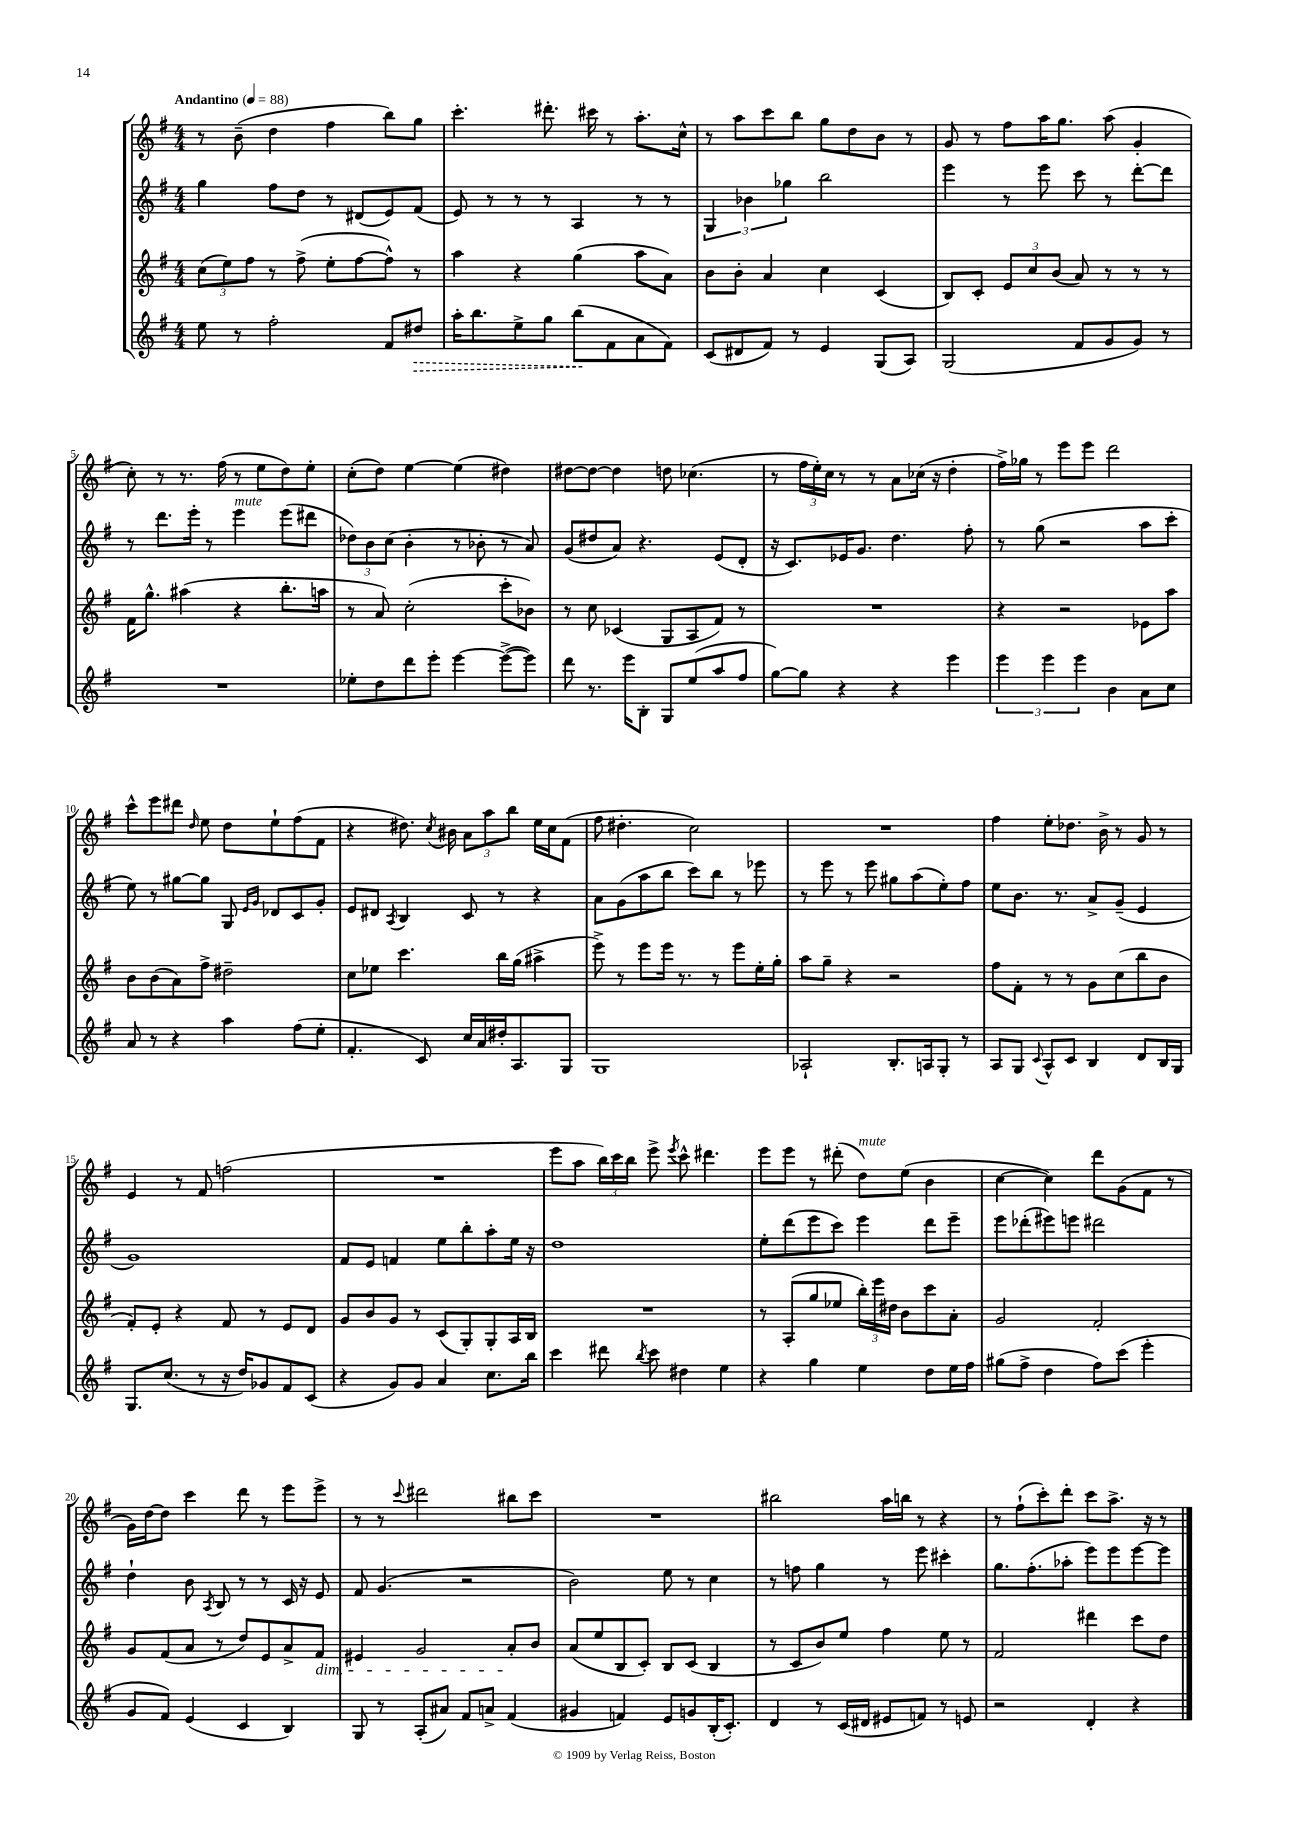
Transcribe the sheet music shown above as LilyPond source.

<<
\new StaffGroup <<
\new Staff = "s0" {
    \clef treble \key g \major \numericTimeSignature \time 4/4 \tempo "Andantino" 4 = 88
    \autoBeamOff r8 b'8--( d''4 fis''4 b''8[) g''8] |
    c'''4.-. dis'''8.-. cis'''16 r8 a''8.[-. c''16]-^ |
    r8 a''8[ c'''8 b''8] g''8[ d''8 b'8] r8 |
    g'8 r8 fis''8[ a''16 g''8.] a''8( g'4-. |
    c''8-.) r8 r8. fis''16( r8 e''8[ d''8) e''8]-. |
    c''8[-.( d''8]) e''4~ e''4( dis''4) |
    dis''8[~ dis''8]~ dis''4 d''8 ces''4.( |
    r8 \tuplet 3/2 { fis''16[ e''16-.) c''16] } r8 r8 a'8[ ces''16]( r16 d''4-. |
    fis''16[->) ges''16] r8 e'''8[ e'''8] d'''2 |
    c'''8[-^ e'''8 dis'''8] \grace { d''16 } e''8 d''8[ e''8-! fis''8( fis'8] |
    r4 dis''8.) \acciaccatura { c''8 } bis'16 \tuplet 3/2 { a'8[ a''8 b''8] } e''16[ c''16 fis'8]( |
    fis''8 dis''4.-. c''2) |
    R1 |
    fis''4 e''8[-. des''8.] b'16-> r8 g'8 r8 |
    e'4 r8 fis'8 f''2( |
    R1 |
    e'''8[ a''8] \tuplet 3/2 { b''16[) c'''16 b''16] } e'''8-> \acciaccatura { e'''8 } c'''8-^ dis'''4. |
    e'''8[ e'''8] r8 dis'''8-.( d''8[^\markup { \italic "mute" }) e''8]( b'4 |
    c''4~ c''4) d'''8[ g'8( fis'8] r8 |
    g'16[) d''16~ d''8] c'''4 d'''8 r8 e'''8[ e'''8]-> |
    r8 r8 \appoggiatura { c'''8 } dis'''2 bis''8[ c'''8] |
    R1 |
    bis''2 a''16[ b''16] r8 r4 |
    r8 fis''8[-!( c'''8-.) d'''8]-. c'''8[ a''8.]-> r16 r8 \bar "|." |
}
\new Staff = "s1" {
    \clef treble \key g \major \numericTimeSignature \time 4/4
    \autoBeamOff g''4 fis''8[ d''8] r8 dis'8[( e'8) fis'8]( |
    e'8) r8 r8 r8 a4 r8 r8 |
    \tuplet 3/2 { g4 bes'4 ges''4 } b''2 |
    e'''4 r8 e'''8 c'''8 r8 d'''8[~-. d'''8] |
    r8 d'''8.[ e'''16]-. r8 e'''4^\markup { \italic "mute" } e'''8[( dis'''8] |
    \tuplet 3/2 { des''8[) b'8 c''8]( } b'4-. r8 bes'8-. r8 a'8) |
    g'8[( dis''8 a'8]) r4. e'8[( d'8]-. |
    r16 c'8.[) ees'16 g'8.] d''4. fis''8-. |
    r8 g''8( r2 a''8[ c'''8]-. |
    e''8) r8 gis''8[~ gis''8] g8 \grace { e'16[ g'16] } des'8[ c'8 g'8]-. |
    e'8[ dis'8] \acciaccatura { a8 } b4 c'8 r8 r4 |
    a'8[ g'8( a''8 b''8] c'''8[) b''8] r8 ees'''8 |
    r8 e'''8 r8 e'''8 gis''8[ a''8( e''8-.) fis''8] |
    e''8[ b'8.] r8. a'8[-> g'8]--( e'4 |
    g'1) |
    fis'8[ e'8] f'4 e''8[ b''8-. a''8-. e''16] r16 |
    d''1 |
    e''8[-. d'''8( e'''8 c'''8]) e'''4 d'''8[ e'''8]-- |
    e'''8[ des'''8-.( eis'''8) e'''8] dis'''2 |
    d''4-! b'8 \acciaccatura { a8 } b8 r8 r8 c'16 r16 e'8 |
    fis'8 g'4.( r2 |
    b'2) e''8 r8 c''4 |
    r8 f''8 g''4 r8 e'''8 cis'''4-. |
    g''8.[ fis''8.-.( aes''8]-. e'''8[) e'''8 e'''8~ e'''8] \bar "|." |
}
\new Staff = "s2" {
    \clef treble \key g \major \numericTimeSignature \time 4/4
    \autoBeamOff \tuplet 3/2 { c''8[( e''8) fis''8] } r8 fis''8->( e''8[-. fis''8~ fis''8]-^) r8 |
    a''4 r4 g''4( a''8[ a'8]) |
    b'8[ b'8]-. a'4 c''4 c'4( |
    b8[) c'8]-. \tuplet 3/2 { e'8[ c''8 b'8]( } a'8) r8 r8 r8 |
    fis'16[ g''8.]-^ ais''4( r4 b''8.[-. a''16] |
    r8 a'8) c''2-.( c'''8[-. bes'8]) |
    r8 c''8 ces'4( g8[ a8 fis'8]) r8 |
    R1 |
    r4 r2 ees'8[ a''8] |
    b'8[ b'8( a'8) fis''8]-> dis''2-- |
    c''8[ ees''8] c'''4. b''16[ g''16]( ais''4-> |
    e'''8->) r8 e'''8[ e'''16] r8. r8 e'''8[ e''16-. g''16]-. |
    a''8[ g''8]-- r4 r2 |
    fis''8[ fis'8]-. r8 r8 g'8[ c''8( b''8 b'8] |
    fis'8[-.) e'8]-. r4 fis'8 r8 e'8[ d'8] |
    g'8[ b'8 g'8] r8 c'8[( g8-.) g8-. a16 b16] |
    R1 |
    r8 a8[-.( g''8 ees''8] \tuplet 3/2 { b''16[-.) e'''16 dis''16] } b'8[ c'''8 a'8]-. |
    g'2 fis'2-. |
    g'8[ fis'8( a'8] r8 d''8[) e'8 a'8-> fis'8]\dim |
    eis'4 g'2 a'8[-.\! b'8] |
    a'8[( e''8 b8 c'8]-.) b8[ c'8]( b4 |
    r8 c'8[ b'8) e''8] fis''4 e''8 r8 |
    fis'2 dis'''4 c'''8[ d''8] \bar "|." |
}
\new Staff = "s3" {
    \clef treble \key g \major \numericTimeSignature \time 4/4
    \autoBeamOff e''8 r8 fis''2-. fis'8[ \once \override Hairpin.style = #'dashed-line dis''8]\> |
    a''16[-. b''8. e''8-> g''8] b''8[\!( fis'8 a'8 fis'8]) |
    c'8[( dis'8 fis'8]) r8 e'4 g8[( a8]) |
    g2( fis'8[ g'8 g'8]) r8 |
    R1 |
    ees''8[-. d''8 d'''8 e'''8]-. e'''4~ e'''8[~->( e'''8]) |
    d'''8 r8. e'''16[ b8]-. g8[ e''8( a''8 fis''8] |
    g''8[~) g''8] r4 r4 e'''4 |
    \tuplet 3/2 { e'''4 e'''4 e'''4 } b'4 a'8[ c''8] |
    a'8 r8 r4 a''4 fis''8[( e''8]-. |
    fis'4.-. c'8) c''16[ a'16 dis''16-. a8. g8] |
    g1 |
    aes2-! b8.[-. a16 g8]-. r8 |
    a8[ g8] \appoggiatura { c'8 } a8[-^ c'8] b4 d'8[ b16 g16] |
    g8.[ c''8.]( r8 r16 d''16[) ges'8 fis'8 c'8]( |
    r4 g'8[) g'8] a'4 c''8.[ b''16] |
    c'''4 dis'''8 \acciaccatura { b''8 } c'''8 dis''4 e''4 |
    r4 g''4 e''4 d''8[ e''16 fis''16] |
    gis''8[( fis''8]-> d''4 fis''8[) c'''8]( e'''4-. |
    g'8[ fis'8]) e'4( c'4 b4) |
    g8 r8 a8[-.( ais'8]) fis'8[ a'8]-> fis'4( |
    gis'4 f'4) e'8[ g'8 b16-.( c'8.]-.) |
    d'4 r8 c'16[( dis'16] eis'8[ f'8]) r8 e'8 |
    r2 d'4-. r4 \bar "|." |
}
>>
>>
